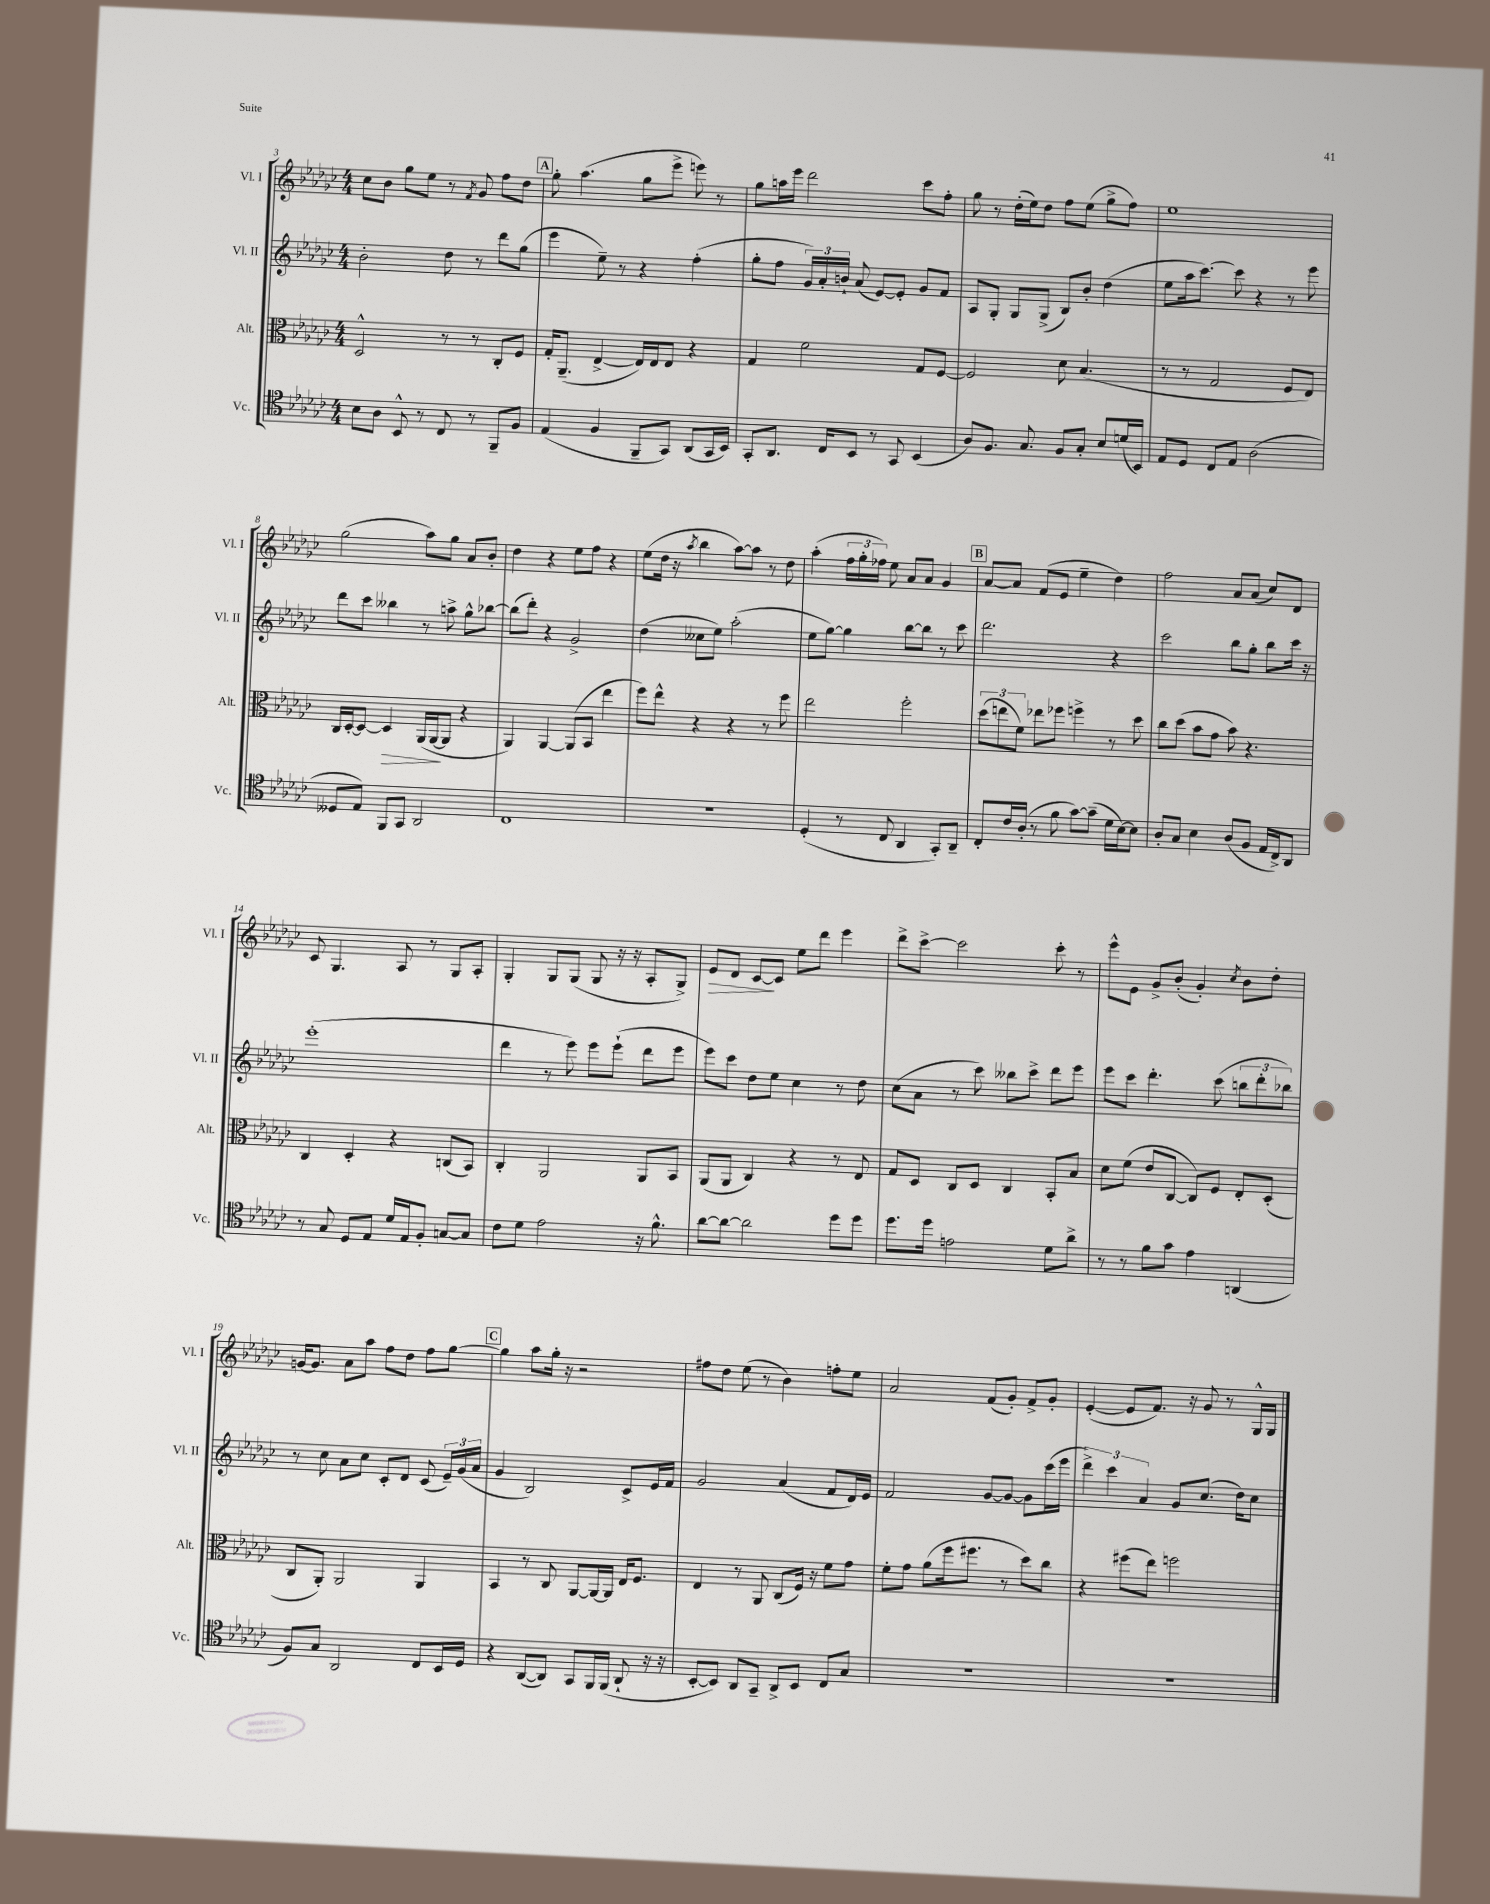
<<
\new StaffGroup <<
\new Staff = "s0" \with { instrumentName = "Vl. I" shortInstrumentName = "Vl. I" } {
    \clef treble \key ges \major \numericTimeSignature \time 4/4
    \autoBeamOff ces''8[ bes'8] ges''8[ ees''8] r8 \acciaccatura { f'8 } ges'8 f''8[ des''8] |
    \mark \markup { \box "A" } ges''8-. aes''4.( ges''8[ ees'''8]-> e'''8) r8 |
    ges''8[ a''16 ees'''16] des'''2 ces'''8[ f''8]-. |
    ges''8 r8 des''16[-.( ees''16) des''8] f''8[ ees''8]( ges''8[-> f''8]) |
    ees''1 |
    ges''2( aes''8[) ges''8] aes'8[ bes'8]-. |
    des''4 r4 ees''8[ f''8] r4 |
    ees''8[( des''16] r16 \acciaccatura { aes''8 } bes''4 aes''8[~) aes''8] r8 des''8 |
    aes''4-.( \tuplet 3/2 { f''16[ ges''16-. fes''16]) } ees''8 aes'8[ aes'8] ges'4 |
    \mark \markup { \box "B" } aes'8[~ aes'8] f'8[( ees'8] ees''4-- des''4) |
    f''2 aes'8[ aes'8]( ces''8[) des'8] |
    ces'8 ges4. aes8 r8 ges8[ aes8]-. |
    ges4-. ges8[ ges8]( ges8 r16 r16 aes8[-. ges8]->) |
    ees'8[\> des'8] ces'8[~\! ces'8] ees''8[ des'''8] ees'''4 |
    des'''8[-> ces'''8]~-> ces'''2 ces'''8-. r8 |
    ees'''8[-^ ees'8] ges'8[-> bes'8]-.( ges'4-.) \acciaccatura { ces''8 } bes'8[ des''8]-. |
    g'16[~ g'8.] aes'8[ aes''8] f''8[ des''8] f''8[ ges''8]~ |
    \mark \markup { \box "C" } ges''4 aes''8[ ges''16]-. r16 r2 |
    fis''8[ des''8] ees''8( r8 bes'4) f''8[-. ees''8] |
    aes'2 f'8[( ges'8]-.) f'8[-> ges'8]-. |
    ees'4~-.( ees'8[ f'8.]) r16 ges'8 r8 ges16[-^ ges16] \bar "|." |
}
\new Staff = "s1" \with { instrumentName = "Vl. II" shortInstrumentName = "Vl. II" } {
    \clef treble \key ges \major \numericTimeSignature \time 4/4
    \autoBeamOff bes'2-. des''8 r8 des'''8[ ges''8]( |
    \mark \markup { \box "A" } ees'''4 ees''8--) r8 r4 f''4-.( |
    ges''8[-. f''8] \tuplet 3/2 { ges'16[) aes'16-. b'16]-! } aes'8( ees'8[~) ees'8]-. ges'8[ f'8] |
    aes8[ ges8]-. ges8[ ges8]->( bes8[) bes'8]-. des''4( |
    ees''8[ aes''16 ces'''8.]~) ces'''8 r4 r8 ees'''8 |
    des'''8[ ces'''8] beses''4 r8 a''8-> ges''8[-^ bes''8]~ |
    bes''8[( des'''8]-.) r4 ges'2-> |
    des''4( ceses''8[ ees''8]) aes''2-.( |
    ees''8[ ges''8]~) ges''4 bes''8[~ bes''8] r8 ces'''8 |
    \mark \markup { \box "B" } des'''2. r4 |
    ces'''2 bes''8[ ges''8]-. bes''8[ ces'''16] r16 |
    ees'''1-.( |
    des'''4 r8 ees'''8) ees'''8[ ees'''8]-!( des'''8[ ees'''8] |
    ees'''8[) ces'''8] des''8[ ees''8] ces''4 r8 des''8 |
    ces''8[( aes'8] r8 ces'''8) beses''8[ ces'''8]-> des'''8[ ees'''8] |
    ees'''8[ ces'''8] des'''4.-. ces'''8( \tuplet 3/2 { b''8[ des'''8-. bes''8]) } |
    r8 ces''8 aes'8[ ces''8] ces'8[-. des'8] ces'8( \tuplet 3/2 { ees'16[--) ges'16( aes'16] } |
    \mark \markup { \box "C" } ges'4 bes2) ces'8[-> ees'16 f'16] |
    ges'2 aes'4( f'8[ des'16) ees'16] |
    f'2 ges'8[~ ges'8]~ ges'8[ ces'''16( ees'''16] |
    \tuplet 3/2 { des'''4->) ces'''4 aes'4 } ges'8[ ces''8.]( des''16[) ces''8] \bar "|." |
}
\new Staff = "s2" \with { instrumentName = "Alt." shortInstrumentName = "Alt." } {
    \clef alto \key ges \major \numericTimeSignature \time 4/4
    \autoBeamOff des2-^ r8 r8 ces8[-. f8] |
    \mark \markup { \box "A" } ges16[-. aes,8.]--( ees4~-> ees16[) ees16 ees8] r4 |
    ges4 f'2 ges8[ f8]~ |
    f2 des'8 bes4.( |
    r8 r8 ges2 f8[ ees8]) |
    ces16[ des16~-. des8]~ des4\> aes,16[( aes,16~\! aes,8] r4 |
    aes,4) aes,4~ aes,8[( bes,8] ees''4 |
    f''8[) ees''8]-^ r4 r4 r8 f''8 |
    ees''2 f''2-. |
    \mark \markup { \box "B" } \tuplet 3/2 { des''8[( e''8 f'8]) } ees''8[ fes''8] f''4-> r8 des''8 |
    ces''8[ des''8]( bes'8[ ges'8] bes'8) r4. |
    ces4 des4-. r4 c8[( bes,8]) |
    ces4-. aes,2 aes,8[ bes,8] |
    aes,8[( aes,8] ces4) r4 r8 ees8 |
    ges8[ des8] ces8[ des8] ces4 bes,8[-. bes8] |
    des'8[ f'8]( ees'8[ ces8]~ ces8[) f8] ees8[-. des8]-.( |
    ces8[ aes,8]-.) aes,2 aes,4 |
    \mark \markup { \box "C" } bes,4 r8 ces8 aes,8[~ aes,16~ aes,16] ees16[ f8.] |
    ees4 r8 aes,8 ces8[( f16]) r16 f'8[ ges'8] |
    f'8[-. ges'8] aes'8[( f''16 fis''8.] r8 des''8[) ces''8] |
    r4 fis''8[( ees''8]) f''2 \bar "|." |
}
\new Staff = "s3" \with { instrumentName = "Vc." shortInstrumentName = "Vc." } {
    \clef tenor \key ges \major \numericTimeSignature \time 4/4
    \autoBeamOff bes8[ aes8] bes,8-^ r8 ces8 r8 f,8[-- f8] |
    \mark \markup { \box "A" } ees4( f4 f,8[-- ges,8]) aes,8[( ges,16 bes,16]) |
    ges,8[-. aes,8.] ces16[ bes,8] r8 ges,8 bes,4( |
    aes8[) f8.] ges8. f8[ ges8]-. bes8[ d'16( bes,16]) |
    ees8[ des8] ces8[ ees8] aes2( |
    deses8[ ees8]) f,8[ ges,8] aes,2 |
    ces1 |
    r1 |
    des4-.( r8 ces8 aes,4 ges,8[-.) aes,8]-- |
    \mark \markup { \box "B" } ces8[-. ces'16 aes16]-.( r8 f'8 ges'8[~) ges'8]--( des'16[ bes16~) bes8] |
    aes8[-. ges8] bes4 aes8[( f8] ees16[ ces16->) aes,8] |
    r8 ges8 des8[ ees8] des'16[ ees16 f8]-. g8[~ g8] |
    ces'8[ des'8] ees'2 r16 f'8.-^ |
    aes'8[~ aes'8]~ aes'2 des''8[ des''8] |
    des''8.[ des''16] e'2 des'8[ aes'8]-> |
    r8 r8 f'8[ ges'8] ees'4 a,4( |
    f8[) ges8] aes,2 ces8[ bes,16 des16] |
    \mark \markup { \box "C" } r4 aes,8[~( aes,8]) ges,8[ f,16 f,16]( aes,8-! r16 r16 |
    bes,8[~-. bes,8]) aes,8[ ges,8]-- aes,8[-> bes,8] ces8[ ges8] |
    R1 |
    R1 \bar "|." |
}
>>
>>
\layout { \context { \Score currentBarNumber = #3 } }
